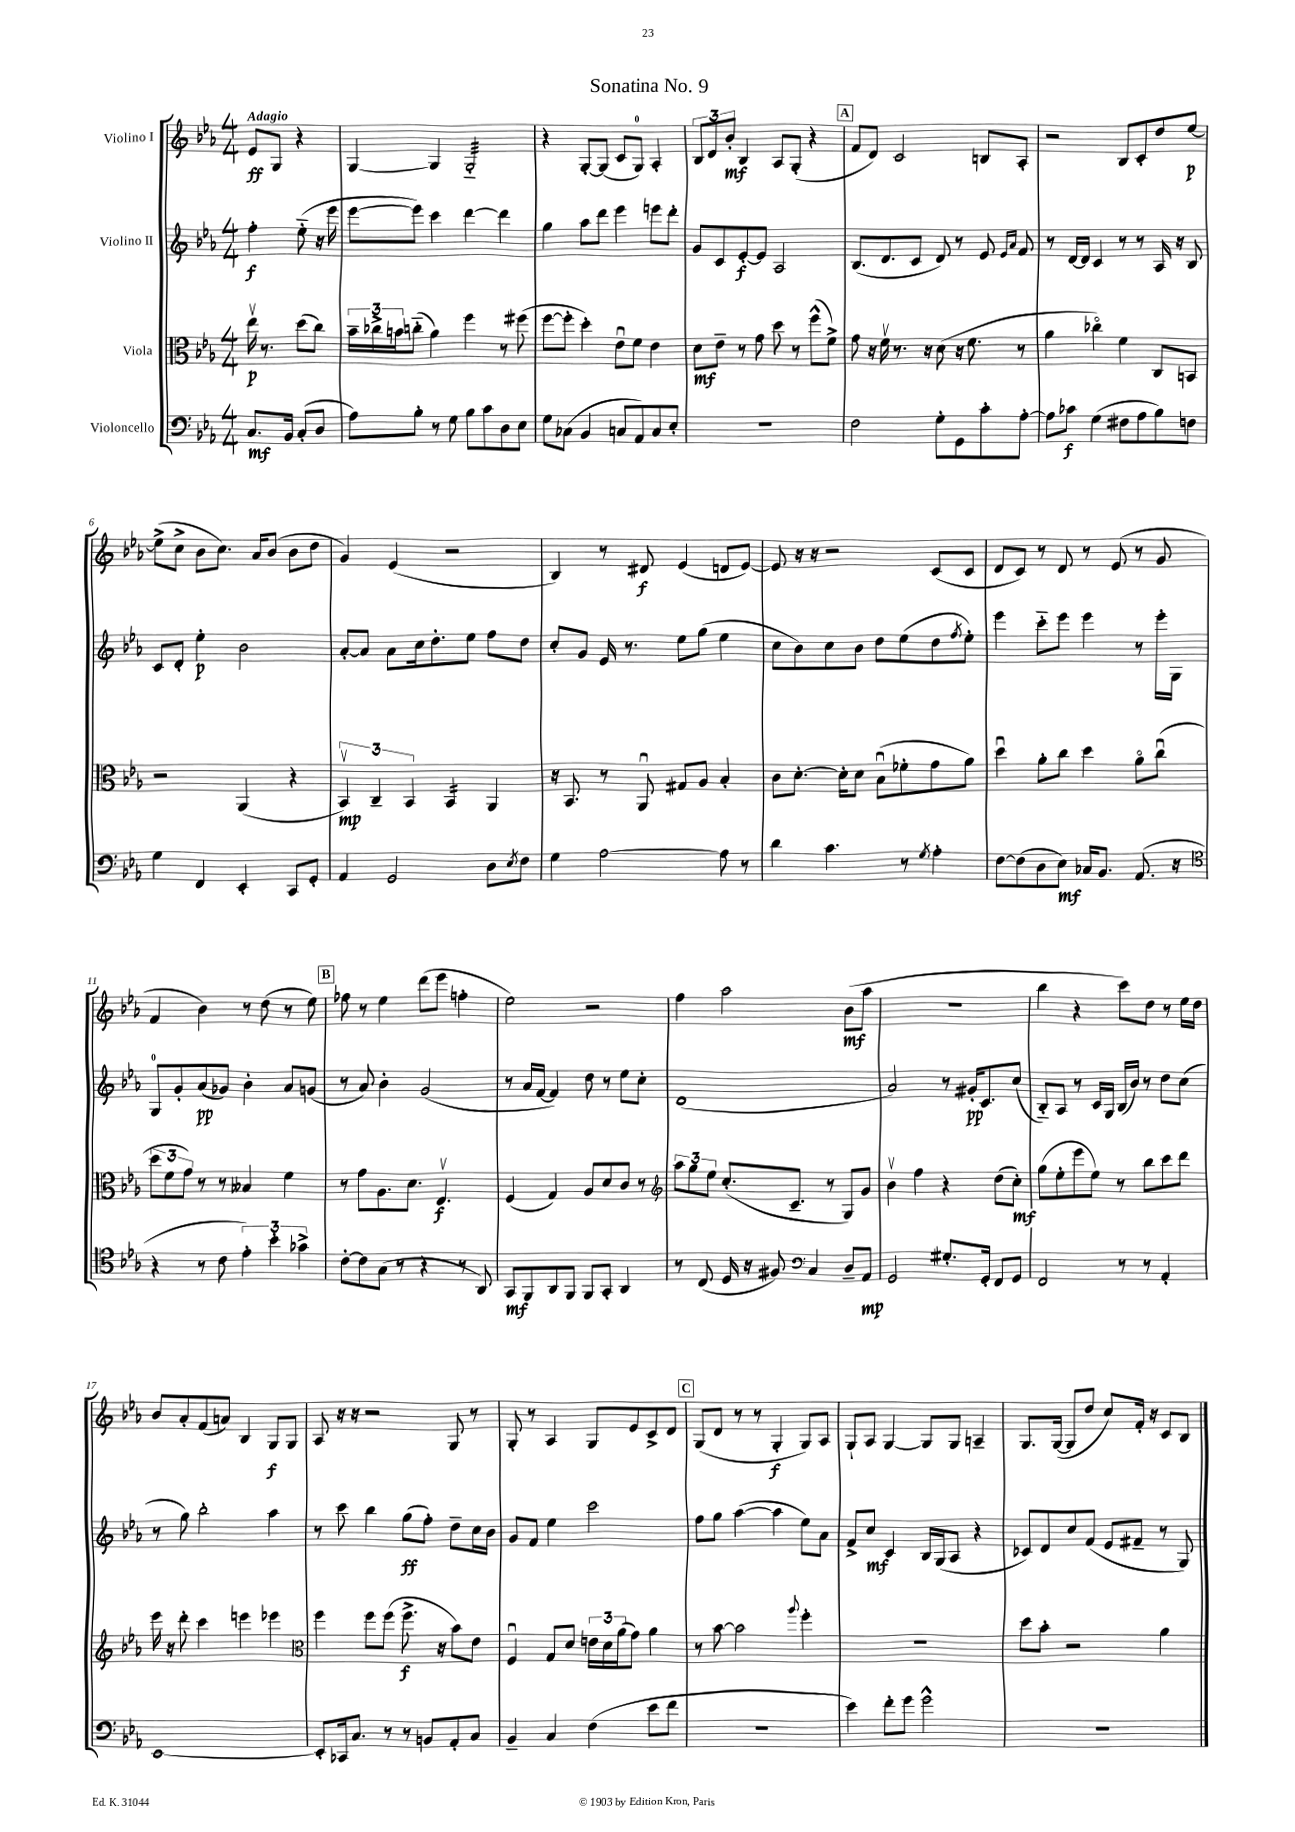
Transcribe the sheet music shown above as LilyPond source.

\header { title = "Sonatina No. 9" }
<<
\new StaffGroup <<
\new Staff = "s0" \with { instrumentName = "Violino I" } {
    \clef treble \key ees \major \numericTimeSignature \time 4/4 \partial 2 \tempo "Adagio"
    ees'8\ff g8 r4 |
    g4~ g4 g2:32-_ |
    r4 g8~-. g8( c'8 g8-0) aes4-. |
    \tuplet 3/2 { bes8 d'8 bes'8-.\mf } bes4 aes8 g8-.( r4 |
    \mark \markup { \box "A" } f'8 d'8) c'2 b8 aes8-. |
    r2 bes8 c'8-. d''8 ees''8~\p |
    ees''8->( c''8-> bes'8 c''8.) aes'16 bes'8( bes'8 d''8 |
    g'4) ees'4( r2 |
    bes4) r8 dis'8\f ees'4( d'8 ees'8~) |
    ees'8 r16 r16 r2 c'8( c'8 |
    d'8 c'8) r8 d'8 r8 ees'8( r8 g'8 |
    f'4 bes'4) r8 d''8( r8 ees''8) |
    \mark \markup { \box "B" } fes''8 r8 ees''4 d'''8( ees'''8 f''4-. |
    ees''2) r2 |
    f''4 aes''2 bes'8\mf( aes''8 |
    R1 |
    bes''4 r4 c'''8) d''8 r8 ees''16 d''16 |
    bes'8 aes'8-. f'8( a'8) bes4 g8\f g8 |
    aes8 r16 r16 r2 g8 r8 |
    g8-. r8 aes4 g8 ees'8 c'8-> d'8 |
    \mark \markup { \box "C" } g8( d'8 r8 r8 g4-.\f g8) aes8 |
    g8-! aes8 g4~ g8 g8 a4-- |
    g8. g16~( g8 d''8 c''8) f'16-. r16 c'8 bes8 \bar "|." |
}
\new Staff = "s1" \with { instrumentName = "Violino II" } {
    \clef treble \key ees \major \numericTimeSignature \time 4/4 \partial 2
    f''4-.\f ees''8-_( r16 ees'''16 |
    ees'''8~ ees'''8) c'''4 d'''4~ d'''4 |
    g''4 aes''8 d'''8 ees'''4 e'''8 d'''8-. |
    g'8 c'8 ees'8~-.\f ees'8 aes2 |
    \mark \markup { \box "A" } bes8.( d'8. c'8 d'8) r8 ees'8 \grace { ees'16 aes'16 } f'8 |
    r8 d'16~ d'16 c'4 r8 r8 aes16 r16 bes8 |
    c'8 d'8-. ees''4-.\p bes'2 |
    aes'8~-. aes'8 aes'8 c''16 d''8.-. ees''8 f''8 d''8 |
    c''8-. g'8 ees'16 r8. ees''8 g''8( ees''4 |
    c''8 bes'8) c''8 bes'8 d''8 ees''8( d''8 \acciaccatura { f''8 } ees''8-.) |
    ees'''4 c'''8-_ ees'''8 ees'''4 r8 ees'''16-. g16 |
    g8-0 g'8-. aes'8\pp( ges'8) bes'4-. aes'8 g'8( |
    \mark \markup { \box "B" } r8 aes'8) bes'4-. g'2( |
    r8 aes'16 f'16~ f'4) d''8 r8 ees''8 c''8-. |
    d'1( |
    aes'2) r8 gis'16-.\pp c'8. c''8( |
    bes8-_) aes8 r8 c'16 g16 bes16( bes'16) r8 d''8 c''8( |
    r8 g''8) bes''2-. aes''4 |
    r8 c'''8 bes''4 g''8\ff( f''8-.) d''8-- c''16 bes'16 |
    g'8 f'8 ees''4 c'''2 |
    \mark \markup { \box "C" } f''8 g''8 aes''4~( aes''4 ees''8) aes'8 |
    f'8-> c''8\mf c'4 bes16 g16( aes8 r4 |
    ces'8) d'8 c''8 f'8( ees'8 fis'8-- r8 g8) \bar "|." |
}
\new Staff = "s2" \with { instrumentName = "Viola" } {
    \clef alto \key ees \major \numericTimeSignature \time 4/4 \partial 2
    ees''16\upbow\p r8. d''8( c''8) |
    \tuplet 3/2 { bes'16-- ces''16-> b'16 } c''8-_( aes'4) f''4 r8 fis''8( |
    f''8~ f''8-. d''4-.) ees'8\downbow f'8 ees'4 |
    d'8\mf ees'8-- r8 g'8 d''8 r8 f''8-^( f'8->) |
    \mark \markup { \box "A" } g'8 r16 f'16\upbow r8. r16 d'8( r16 f'8. r8 |
    aes'4 ces''4\flageolet) f'4 c8 b,8 |
    r2 aes,4( r4 |
    \tuplet 3/2 { bes,4\upbow\mp) c4-- bes,4 } bes,4:16 aes,4 |
    r16 bes,8. r8 aes,8\downbow gis8 aes8 bes4-. |
    c'8 d'8.~-. d'16-. d'8 bes8\downbow( fes'8-. g'8 aes'8) |
    d''4\downbow aes'8-. c''8 d''4 aes'8\flageolet c''8\downbow( |
    \tuplet 3/2 { d''8 f'8 g'8) } r8 r8 beses4 f'4 |
    \mark \markup { \box "B" } r8 g'8 aes8. d'8. ees4.\upbow\f |
    f4( g4) aes8 d'8 c'8 r8 |
    \clef treble \tuplet 3/2 { aes''8 g''8 ees''8 } c''8.-.( c'8.-- r8 g8) g'8 |
    bes'4\upbow f''4 r4 d''8( c''8-.\mf) |
    g''8( ees''8-. ees'''8 ees''8) r8 bes''8 c'''8 d'''8 |
    ees'''16 r16 d'''8-. c'''4 e'''4 ees'''4 |
    \clef alto f''4 f''8 f''8( f''8.->\f r16 bes'8) ees'8 |
    f4\downbow g8 d'8 \tuplet 3/2 { e'16 d'16 aes'16( } g'8) aes'4 |
    \mark \markup { \box "C" } r8 bes'8~ bes'2 \appoggiatura { aes''8 } f''4-. |
    R1 |
    d''8 bes'8-. r2 aes'4 \bar "|." |
}
\new Staff = "s3" \with { instrumentName = "Violoncello" } {
    \clef bass \key ees \major \numericTimeSignature \time 4/4 \partial 2
    c8.\mf bes,16 c8-.( d8 |
    aes8) bes8-. r8 g8 bes8 c'8 d8 ees8 |
    g8 ces8( bes,4 c8 aes,8) c8 ees8-. |
    r1 |
    \mark \markup { \box "A" } f2 g8-. g,8 c'8-. aes8~-. |
    aes8 ces'8\f g4( fis8 aes8 bes8) f8 |
    g4 f,4 ees,4-. c,8 g,8-. |
    aes,4 g,2 d8 \acciaccatura { ees8 } f8 |
    g4 aes2~ aes8 r8 |
    d'4 c'4. r8 \acciaccatura { g8 } aes4-. |
    f8~ f8( d8 ees8\mf) ces16 bes,8. aes,8.( r16 |
    \clef tenor r4 r8 c'8 \tuplet 3/2 { ees'4-.) bes'4-. ges'4-> } |
    \mark \markup { \box "B" } c'8~-. c'8 g8( r8 r4 r8 aes,8) |
    g,8\mf f,8 aes,8 f,8 f,8 g,8-. aes,4 |
    r8 c8( d16 r16 fis8) \clef bass c4 d8-- aes,8\mp |
    g,2 gis8.-. g,16-. f,8 g,8 |
    f,2 r8 r8 aes,4-. |
    ees,1~ |
    ees,8-. ces,16 c8. r8 r8 b,8 aes,8-. c8 |
    bes,4-- c4 f4( ees'8 f'8 |
    \mark \markup { \box "C" } R1 |
    ees'4) f'8-. g'8 g'2-^ |
    r1 \bar "|." |
}
>>
>>
